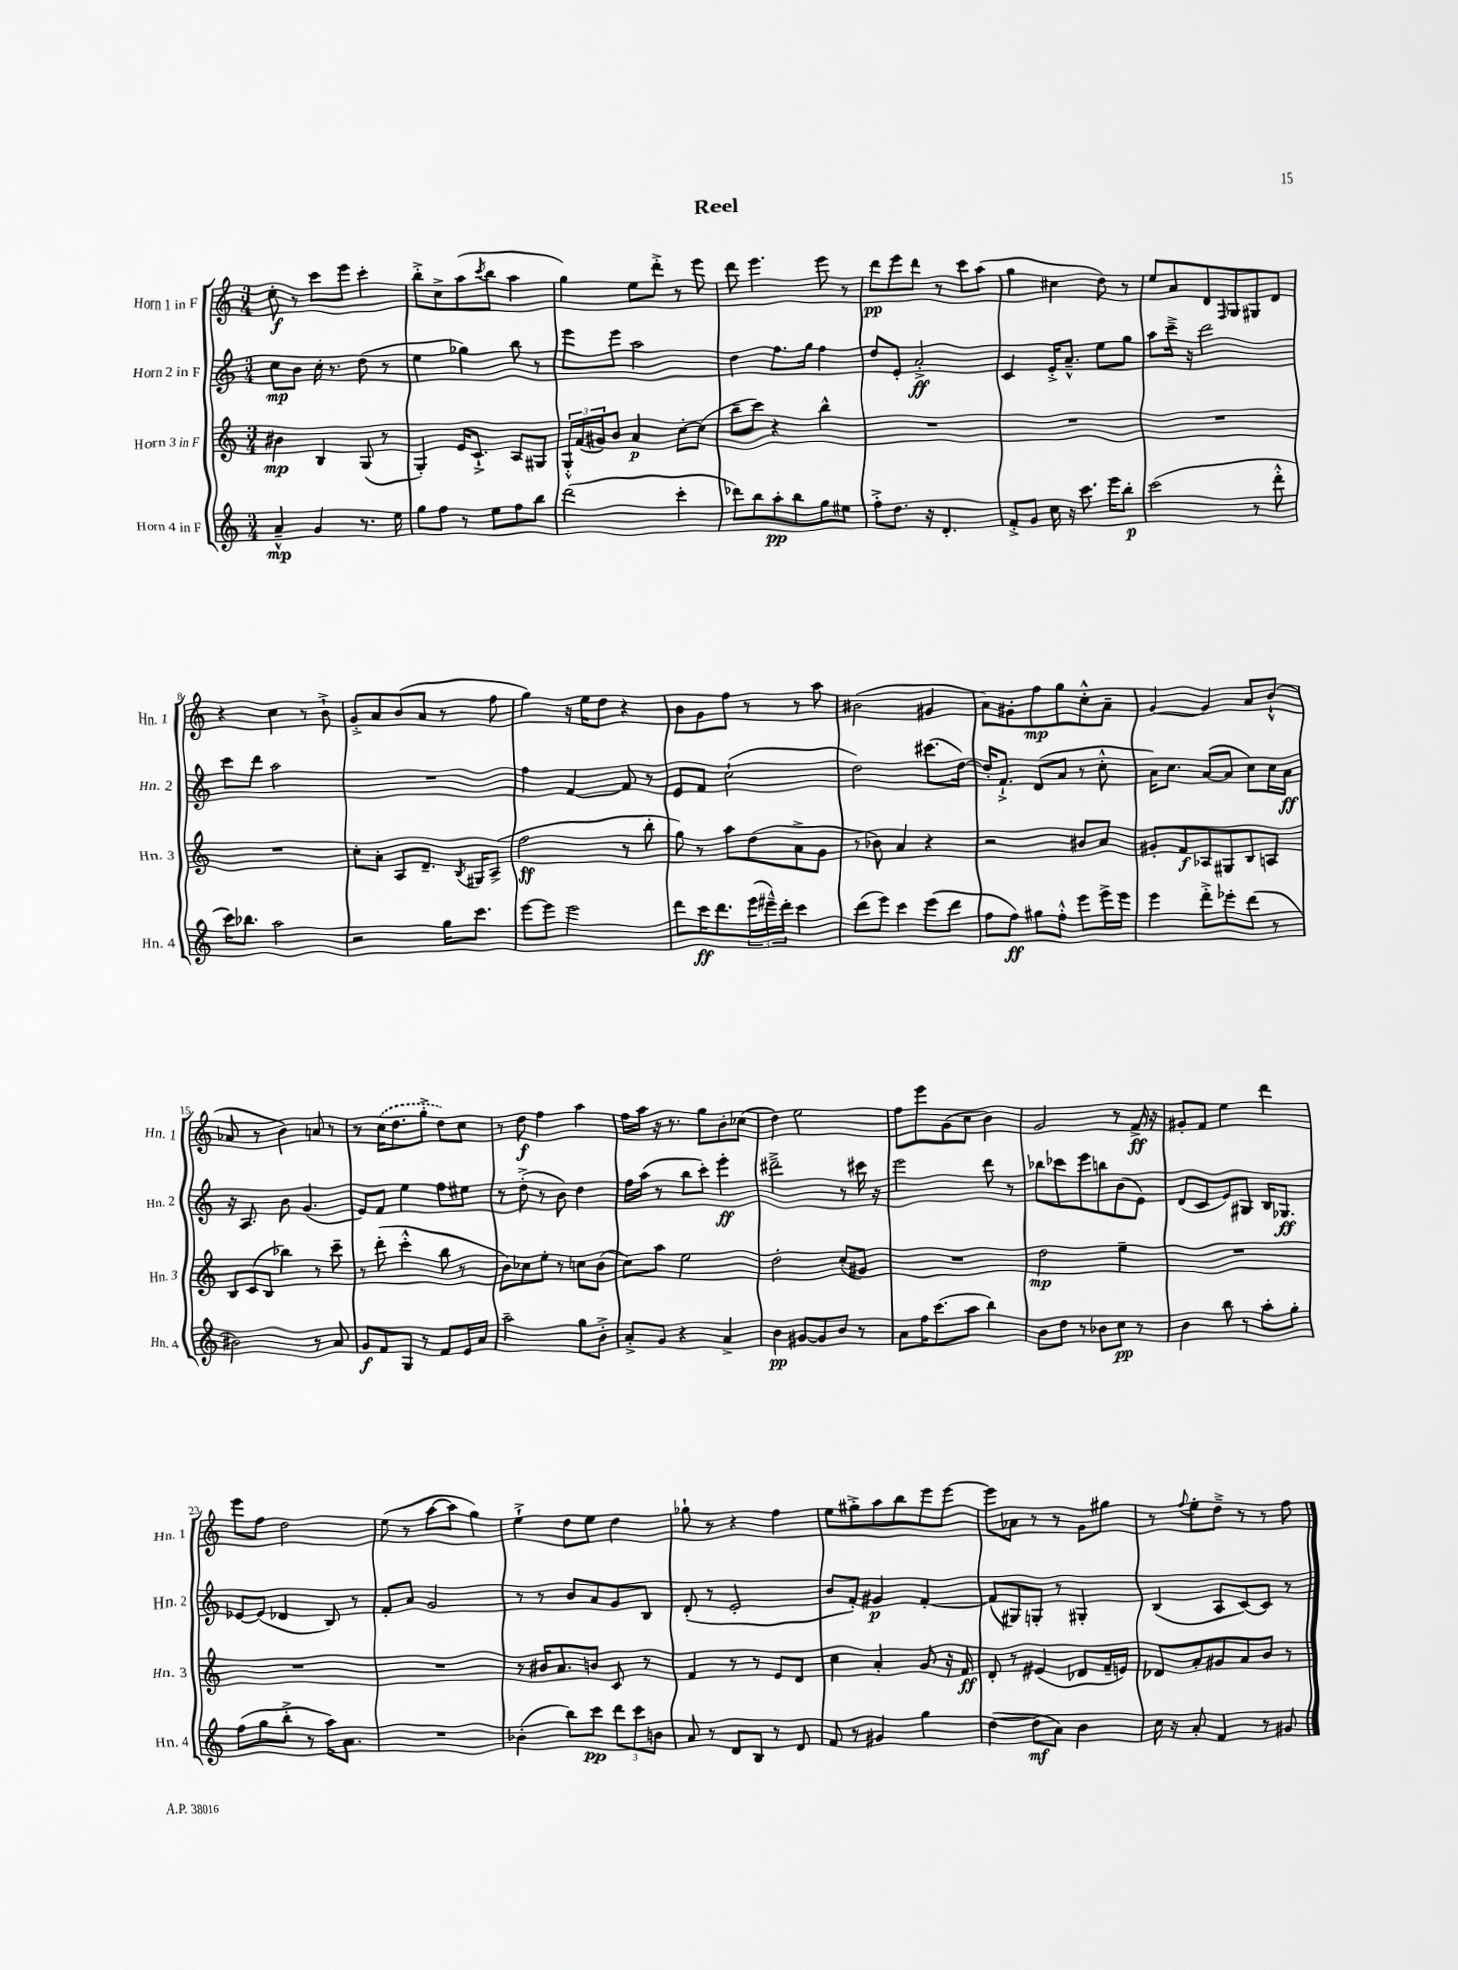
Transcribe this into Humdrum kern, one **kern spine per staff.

**kern	**kern	**kern	**kern
*staff4	*staff3	*staff2	*staff1
*clefG2	*clefG2	*clefG2	*clefG2
*k[]	*k[]	*k[]	*k[]
*M3/4	*M3/4	*M3/4	*M3/4
4a~^^	4b#	8cc	8cc'
.	.	8b	8r
4g	4B	16cc'	8ccc
.	.	8.r	.
.	.	.	8eee
8.r	(8G	(8dd	4ccc'
.	8r	8r	.
16ee	.	.	.
=	=	=	=
8gg	4G')	4ee	8bb'^
8ff	.	.	8cc^
8r	16e	4gg-)	(8aa
.	8.c`^	.	.
.	.	.	8qccc
8ee	.	.	8bb
8ff	8A	8bb	4aa
8bb	8G#	8r	.
=	=	=	=
(2ddd	24G'^^	8eee	4gg)
.	(24f	.	.
.	24g#)	.	.
.	8b	8eee	.
.	4a	2aa	8ee
.	.	.	8ddd'^
4ccc'	[8cc'	.	8r
.	(8cc]	.	8eee
=	=	=	=
8ddd-)	8bb~	4dd	8ddd
8bb	8ccc)	.	4.eee
8aa'	4r	8.ff	.
8bb	.	.	.
.	.	16gg	.
8gg	4bb^^	4ff	8eee
8ee#	.	.	8r
=	=	=	=
8ff'^	2.r	8dd	8ddd
8.dd	.	8e'	8eee
.	.	2a'^	8ddd
16r	.	.	.
4.d'	.	.	8r
.	.	.	8ccc
.	.	.	(8aa
=	=	=	=
8f'^	2.r	4c	4gg
8g	.	.	.
16cc	.	16e'^	4cc#
16r	.	8.a~^^	.
8.ccc	.	.	.
.	.	8ee	8dd)
16eee	.	.	.
8bb'	.	8gg	8r
=	=	=	=
(2ccc	2.r	8aa	8ee
.	.	16ccc~^	8a
.	.	16r	.
.	.	2ddd	8d
.	.	.	16qqF
.	.	.	8G
8r	.	.	8G#
8ddd'^^	.	.	8d
=	=	=	=
16ccc)	2.r	8ccc	4r
8.bb-	.	.	.
.	.	8ddd	.
2aa	.	2aa	4cc
.	.	.	8r
.	.	.	8b`^
=	=	=	=
2r	8cc'	2.r	8g'^
.	8a'	.	8a
.	8A	.	(8b
.	8.d~	.	8a
16gg	.	.	8r
.	8qB	.	.
8.ccc	16G#	.	.
.	(8A^	.	8ff
=	=	=	=
[8eee	2ff	4ff	4gg)
8eee]	.	.	.
2eee	.	[4f	16r
.	.	.	16ee
.	.	.	8dd
.	8r	8f]	4r
.	8bb'	8r	.
=	=	=	=
8ddd	8gg)	8e	8b
16ccc	8r	8f	8g
8.ddd	.	.	.
.	8aa	(2cc`	8ff
(24eee	(8dd	.	8r
24eee#~^^)	.	.	.
24ddd'	.	.	.
4ccc	8a^	.	8r
.	8g	.	8aa
=	=	=	=
(8ddd	8r	2dd)	(2b#
8eee)	8b-)	.	.
4ccc	4a	.	.
(8eee	4r	(8.ccc#	4g#
8ddd	.	.	.
.	.	[16dd)	.
=	=	=	=
8ff	2r	16dd']	8a)
.	.	8.f`^	.
8ff)	.	.	8g#'
8gg#	.	(8d	8ff
8ff'^^	.	8a	8gg
8eee	8b#	8r	8cc'^^
16eee^	8a	8cc'^^	8a~
16eee	.	.	.
=	=	=	=
4eee	8g#'	16a)	[4g
.	.	8.cc	.
.	8f	.	.
8ddd'^	8A-	([8a	4g]
8eee-'	8G#	8a]	.
(8ddd	8B	8cc)	8a
8r	8A	16cc	(8b`^^
.	.	16a	.
=	=	=	=
2b#)	12B	16r	8a-
.	.	8.A	.
.	(12c	.	.
.	.	.	8r
.	12B	.	.
.	4bb-)	8b	4b)
.	.	(4.g	.
8r	8r	.	8a
8a	8ccc~	.	8r
=	=	=	=
8g	8r	8e)	8r
8f	(8ddd'	8f	(16cc
.	.	.	8.dd
8G	4ccc'^^	4ee	.
8r	.	.	8gg'^
8f	8bb	8ff	8dd)
16e	8r	8ee#	8cc
16a	.	.	.
=	=	=	=
2aa~	8b)	8r	8r
.	8cc-	(8dd'^	8dd
.	8ee'	8r	4ff
.	8r	8b)	.
8gg	8cc	4dd	4aa
8b'^	(8b	.	.
=	=	=	=
8a'^	8cc)	16ff	16ff
.	.	(16aa	16aa
8g	8aa	8r	16r
.	.	.	8.r
4r	2ee	8bb	.
.	.	8ccc')	8gg
4a^	.	4eee'	8b'
.	.	.	(8cc-
=	=	=	=
4b	2dd'	2ddd#~^	4dd)
[8g#	.	.	2ee
8g#]	.	.	.
8b	(8cc'	8r	.
8r	8g#)	16ccc#	.
.	.	16r	.
=	=	=	=
8a	2.r	2eee	8ff
16ff	.	.	8eee
(8.ccc	.	.	.
.	.	.	(8g
8aa	.	.	8cc
4bb)	.	8ddd	4b)
.	.	8r	.
=	=	=	=
8b	2dd	8bb-	2g
8dd	.	8ccc-	.
8r	.	8eee	.
8b-	.	8bb	.
8cc	4ee~	(8b	8r
8r	.	8e)	16f^
.	.	.	16r
=	=	=	=
4b	2.r	(8d	8g#'
.	.	8c	8f
8bb	.	8e)	4ee
8r	.	8G#	.
8aa'	.	16B	4ddd
.	.	8.G-	.
8gg'	.	.	.
=	=	=	=
(8ff	2.r	[8e-	8eee
8gg	.	(8e-]	8ff
8bb'^	.	4d-	2dd
8r	.	.	.
16aa)	.	8B)	.
8.a	.	.	.
.	.	8r	.
=	=	=	=
2.r	2.r	8f'	(8ee
.	.	8a	8r
.	.	2g	[8aa
.	.	.	8aa]
.	.	.	4gg)
=	=	=	=
(4b-'	8r	8r	4ee`^
.	16b#	8r	.
.	8.a	.	.
8bb)	.	8b	8dd
8ccc	8b	8a	8ee
12ddd	8c	8g	4dd
12ccc	.	.	.
.	8r	8B	.
12b	.	.	.
=	=	=	=
8a	4f	(8d'	8gg-`
8r	.	8r	8r
8d	8r	2e'	4r
8B	8r	.	.
8r	8e	.	4ff
8d	8d	.	.
=	=	=	=
8f	4cc	8b	8ee
8r	.	8f')	8gg#'^
4g#	4a'	4g#	8aa
.	.	.	8bb
4gg	8g	[4f'	8eee
.	16r	.	[8eee
.	16f	.	.
=	=	=	=
([4dd	8d'	(8f]	8eee]
.	8r	8G#)	8a-
8dd]	(4e#	8G'	8r
8a)	.	8r	8r
4b	8d-	4G#'	8g
.	16f~	.	8gg#
.	16e)	.	.
=	=	=	=
16cc	8d-	(4B	8r
16r	.	.	.
.	.	.	8qqff
8a'	8a'	.	8ee'
4f	8g#	8A	8dd~^
.	8a	[8c)	8r
8r	8b	8c]	8r
8g#	8r	8r	8ff
==	==	==	==
*-	*-	*-	*-
